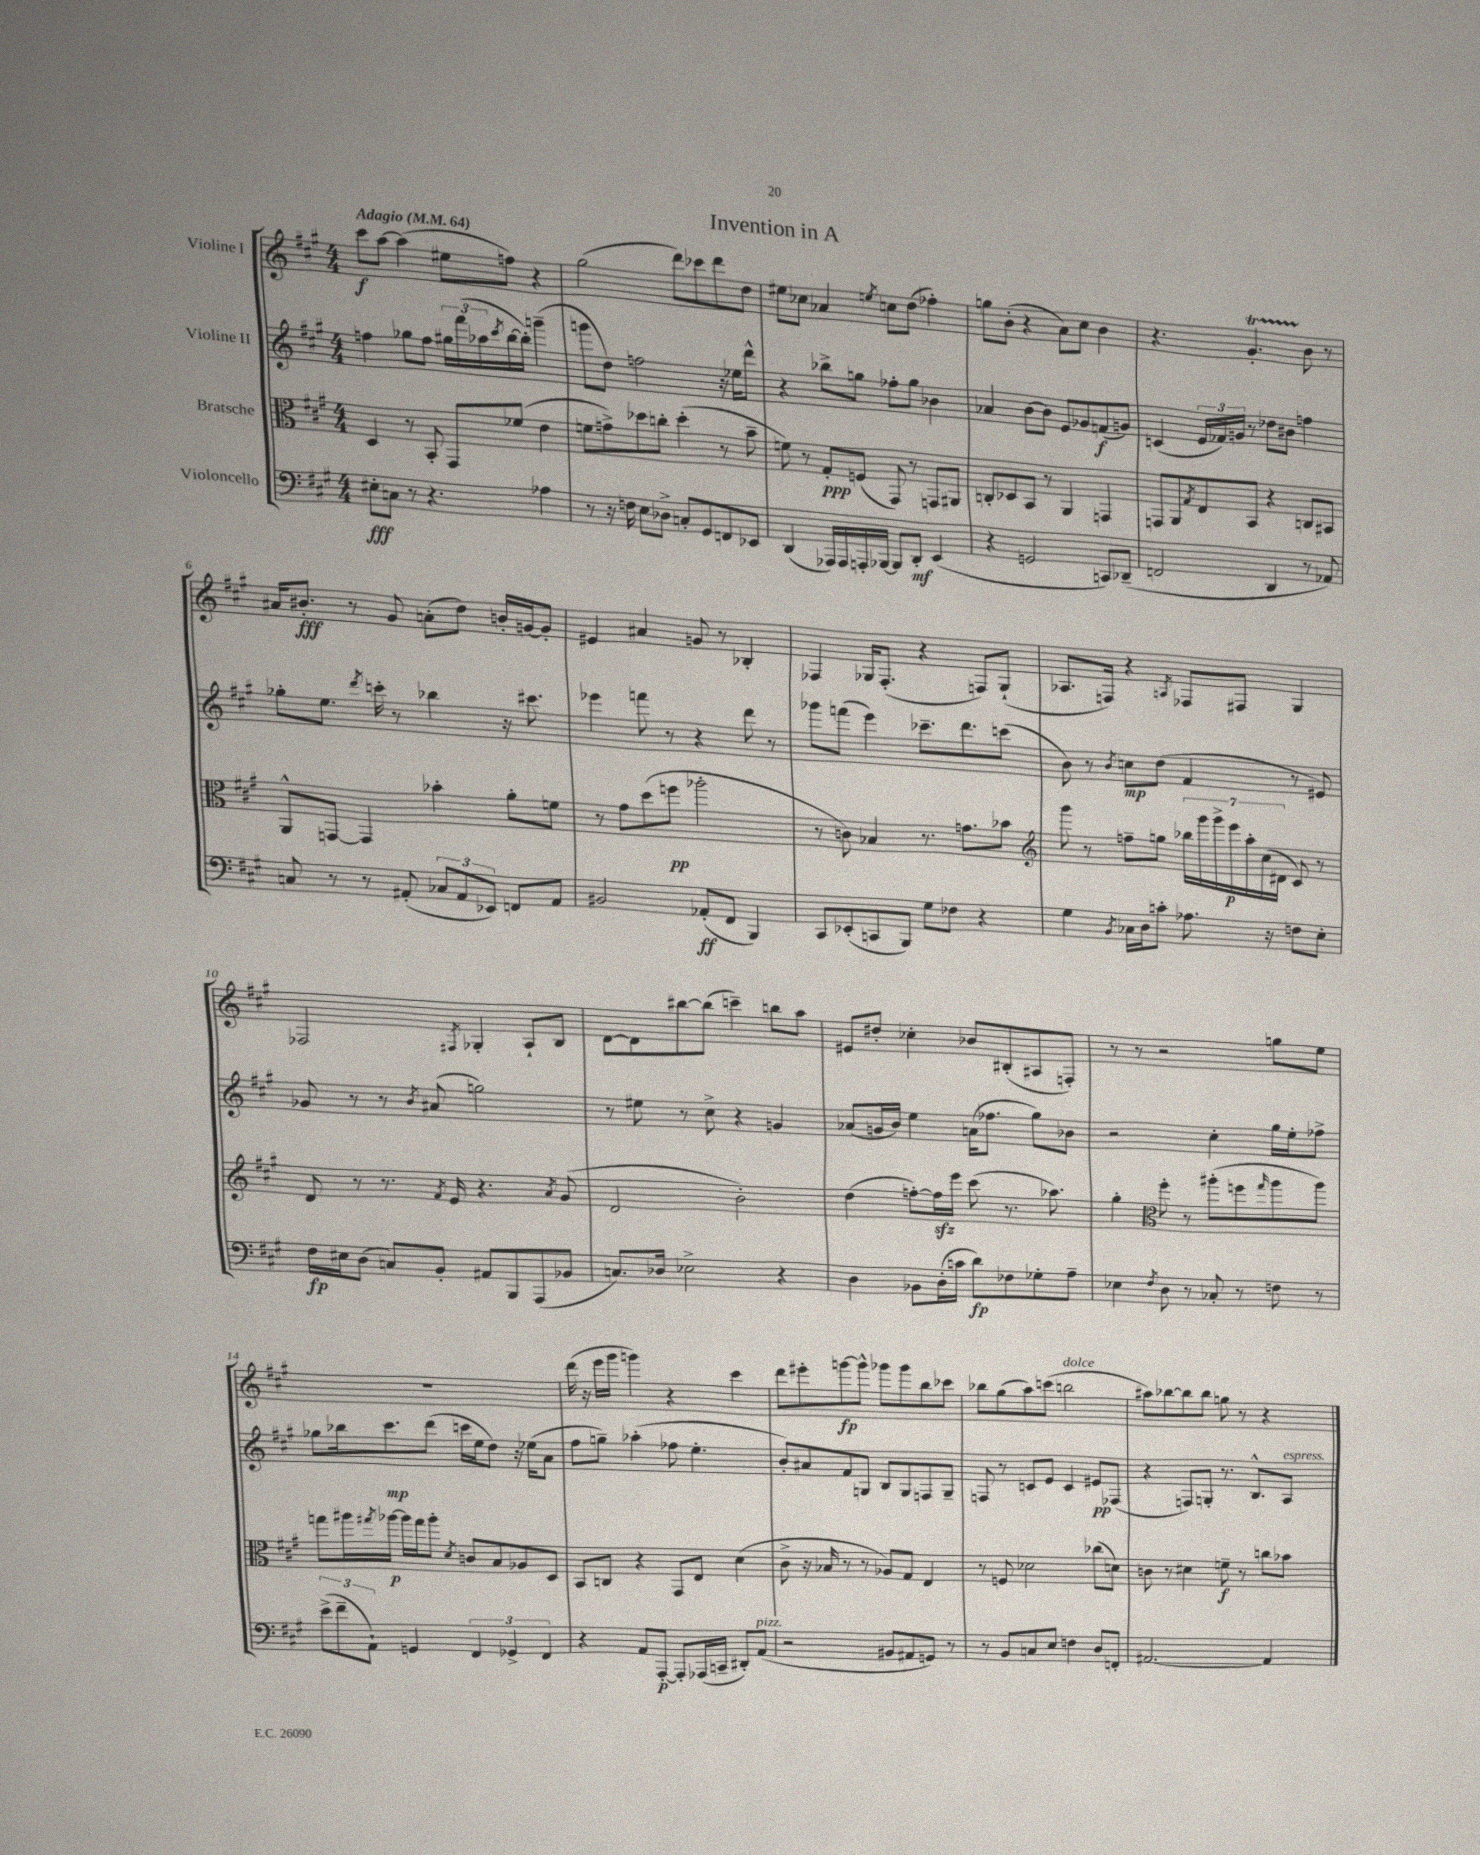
\header { title = "Invention in A" }
<<
\new StaffGroup <<
\new Staff = "s0" \with { instrumentName = "Violine I" } {
    \clef treble \key a \major \numericTimeSignature \time 4/4 \tempo "Adagio" 4 = 64
    cis'''8\f a''8~ a''4( eis''8 f''8) r4 |
    gis''2( d'''8) ces'''8 d'''8 d''8 |
    eis''8 ces''8 aes'4 \acciaccatura { e''8 } c''8 d''8( fes''4-.) |
    g''8 b'8-.( r4 a'8) cis''8 b'4 |
    r4. gis'4.-.\startTrillSpan b'8\stopTrillSpan r8 |
    ais'16 bis'8.-.\fff r8 gis'8 a'8-.( d''8) b'16-. g'16~ g'8-. |
    eis'4 ais'4 g'8 r8 bes4-. |
    fes4 ges16 fes8.-.( r4 f8) ges8-!( |
    aes8. f16) r4 \acciaccatura { a8 } fes8 fis8 gis4 |
    fes2 \acciaccatura { fis8 } ges4-. a8-! b8 |
    d'8~ d'8 bis''8~ bis''8( c'''4--) b''8 a''8 |
    eis'8 dis''8-. ces''4-. bes'8 bis8-.( ais8 f8-.) |
    r8 r8 r2 g''8 e''8 |
    R1 |
    d'''16( r16 e'''16 gis'''16 g'''4) r4 cis'''4 |
    d'''8 eis'''8-. g'''8~\fp g'''8-^ ges'''8 ges'''8 b''8 ces'''8 |
    bes''8 gis''8( a''8) c'''8( b''2^\markup { \italic "dolce" } |
    ais''8) bes''8~ bes''8 bes''8 g''8 r8 r4 \bar "|." |
}
\new Staff = "s1" \with { instrumentName = "Violine II" } {
    \clef treble \key a \major \numericTimeSignature \time 4/4
    f''4 ges''8 f''8 \tuplet 3/2 { gis''16 fis'''16( aes''16 } \acciaccatura { cis'''8 } b''16~ b''16-.) g'''4--( |
    g'''8 d''8) f''2 r16 ees''16 d'''8-^ |
    r4 bes''8-> g''8 fes''8-. g''8 bes'4 |
    aes'4 b'8~ b'8 e'8 ges'8 f'8\f( g'8) |
    c'4( \tuplet 3/2 { e'16 fes'16) g'16 } r8 des''8 bis'8 f''4 |
    ges''8-. e''8. \acciaccatura { d'''8 } c'''16-. r8 bes''4 r16 cis'''8. |
    ees'''4 f'''8 r8 r4 d'''8 r8 |
    ges'''8 f'''8( e'''4) ces'''8.-- d'''8. c'''8( |
    b'8) r8 \acciaccatura { b'8 } c''8\mp d''8( fis'4 r8 eis'8) |
    ges'8 r8 r8 \acciaccatura { b'8 } ais'8( g''2) |
    r8 eis''8 r8 cis''8-> r4 g'4 |
    aes'8( g'16 b'16) e''4 a'16( fes''8. gis''8) bes'8 |
    r2 cis''4-. gis''16 e''16-. fes''8-> |
    ges''8 bes''16 cis'''8.\mp d'''8( c'''16 e''16 d''8) r16 ees''16( a'8 |
    fis''8 g''8--) aes''4-.( fes''8 e''4.-. |
    b'8-.) ais'8 fis'8 g8 b8 g8 f8 g8-- |
    f8 r8 c'8 e'8 c'4 eis'8\pp fes8( |
    r4 f8) g8-. r8. b8.-^ a8^\markup { \italic "espress." } \bar "|." |
}
\new Staff = "s2" \with { instrumentName = "Bratsche" } {
    \clef alto \key a \major \numericTimeSignature \time 4/4
    d4 r8 b,8-. gis,8 fes'8( e'4 |
    f'8 g'8->) des''8 c''8-. des''4-.( r8 b'8-- |
    f'8) r8 gis8-.\ppp f8( gis,8) r8 g,8 ais,8 |
    c8-. des8 b,8 r8 a,4 g,4 |
    g,8 a,8 \acciaccatura { gis8 } e8 b,8 r4 c8 bis,8 |
    a,8-^ g,8~ g,4 bes'4-. a'8-. f'8 |
    r8 gis'8 d''8( f''8\pp aes''2-. |
    r8 c'8) bes4 r8. g'8. bes'8 |
    \clef treble gis'''8 r8 f''8-- g''8 \tuplet 7/4 { bes''16 gis'''16 gis'''16-> e'''16\p a''16-. cis''16( dis'16 } cis'8) r8 |
    d'8 r8 r8. \acciaccatura { fis'8 } e'16 r4. \acciaccatura { a'8 } gis'8( |
    d'2 b'2-.) |
    d''4( f''8~-.) f''16\sfz e'''16 cis'''8( r8. aes''8.) |
    gis''4-. \clef alto fis''8-. r8 ais''8-.( f''8 \grace { gis''16 } ais''8 ais''8) |
    g''8 ais''16 \acciaccatura { gis''8 } aes''16~\p aes''16 gis''16 aes''8-. \acciaccatura { d'8 } c'8 b8 aes8 d8 |
    b,8 c8 r4 gis,8 e8 d'4( |
    cis'8-> r16 bes16 r8 r8 aes8) gis8 e4 |
    r8 f8 des'2 ces''8( d'8) |
    c'8 r8 dis'4 f'8--\f r8 c''8 bes'8 \bar "|." |
}
\new Staff = "s3" \with { instrumentName = "Violoncello" } {
    \clef bass \key a \major \numericTimeSignature \time 4/4
    eis8-.\fff c8 r8 r4. aes4 |
    r8 r16 f16 e8 des8-> c8-. gis,8 f,8 ees,8 |
    d,4( aes,,16) aes,,16 a,,16-. bes,,16~ bes,,8 d,8-.\mf e,4( |
    r4 g,2 c,8) des,8--( |
    f,2 d,4 r8 aes,8) |
    c8 r8 r8 ais,8-.( \tuplet 3/2 { ces8 ais,8 ees,8) } f,8 ais,8 |
    bis,2 aes,8-.\ff( fis,8 b,,4) |
    cis,8 ees,8-.( c,8 b,,8) gis8 fes8 r4 |
    gis4 \acciaccatura { b,8 } ces16 d16 c'8-. aes8. r16 f8 e8-. |
    fis16\fp eis16 d8( c8) b,8-. ais,8 b,,8 a,,8( bes,8 |
    c8.) des16 ees2-> r4 |
    d4 bes,8 d16-.( c'16 d'8\fp) fes8 ges8-. a8-- |
    ees4 \acciaccatura { fis8 } d8 r8 ces8-. r8 f8 r8 |
    \tuplet 3/2 { e'8->( fis'8-- a,8-!) } g,4 \tuplet 3/2 { fis,4 ges,4-> fis,4 } |
    r4 a,8 a,,8~-.\p a,,8-. aes,,16( c,16-- dis,8-.) a,8^\markup { \italic "pizz." }( |
    r2 bis,8 ais,8 g,8) r8 |
    r8 b,8 c8 e8 f4 d8 f,8-. |
    ais,2.~ ais,4 \bar "|." |
}
>>
>>
